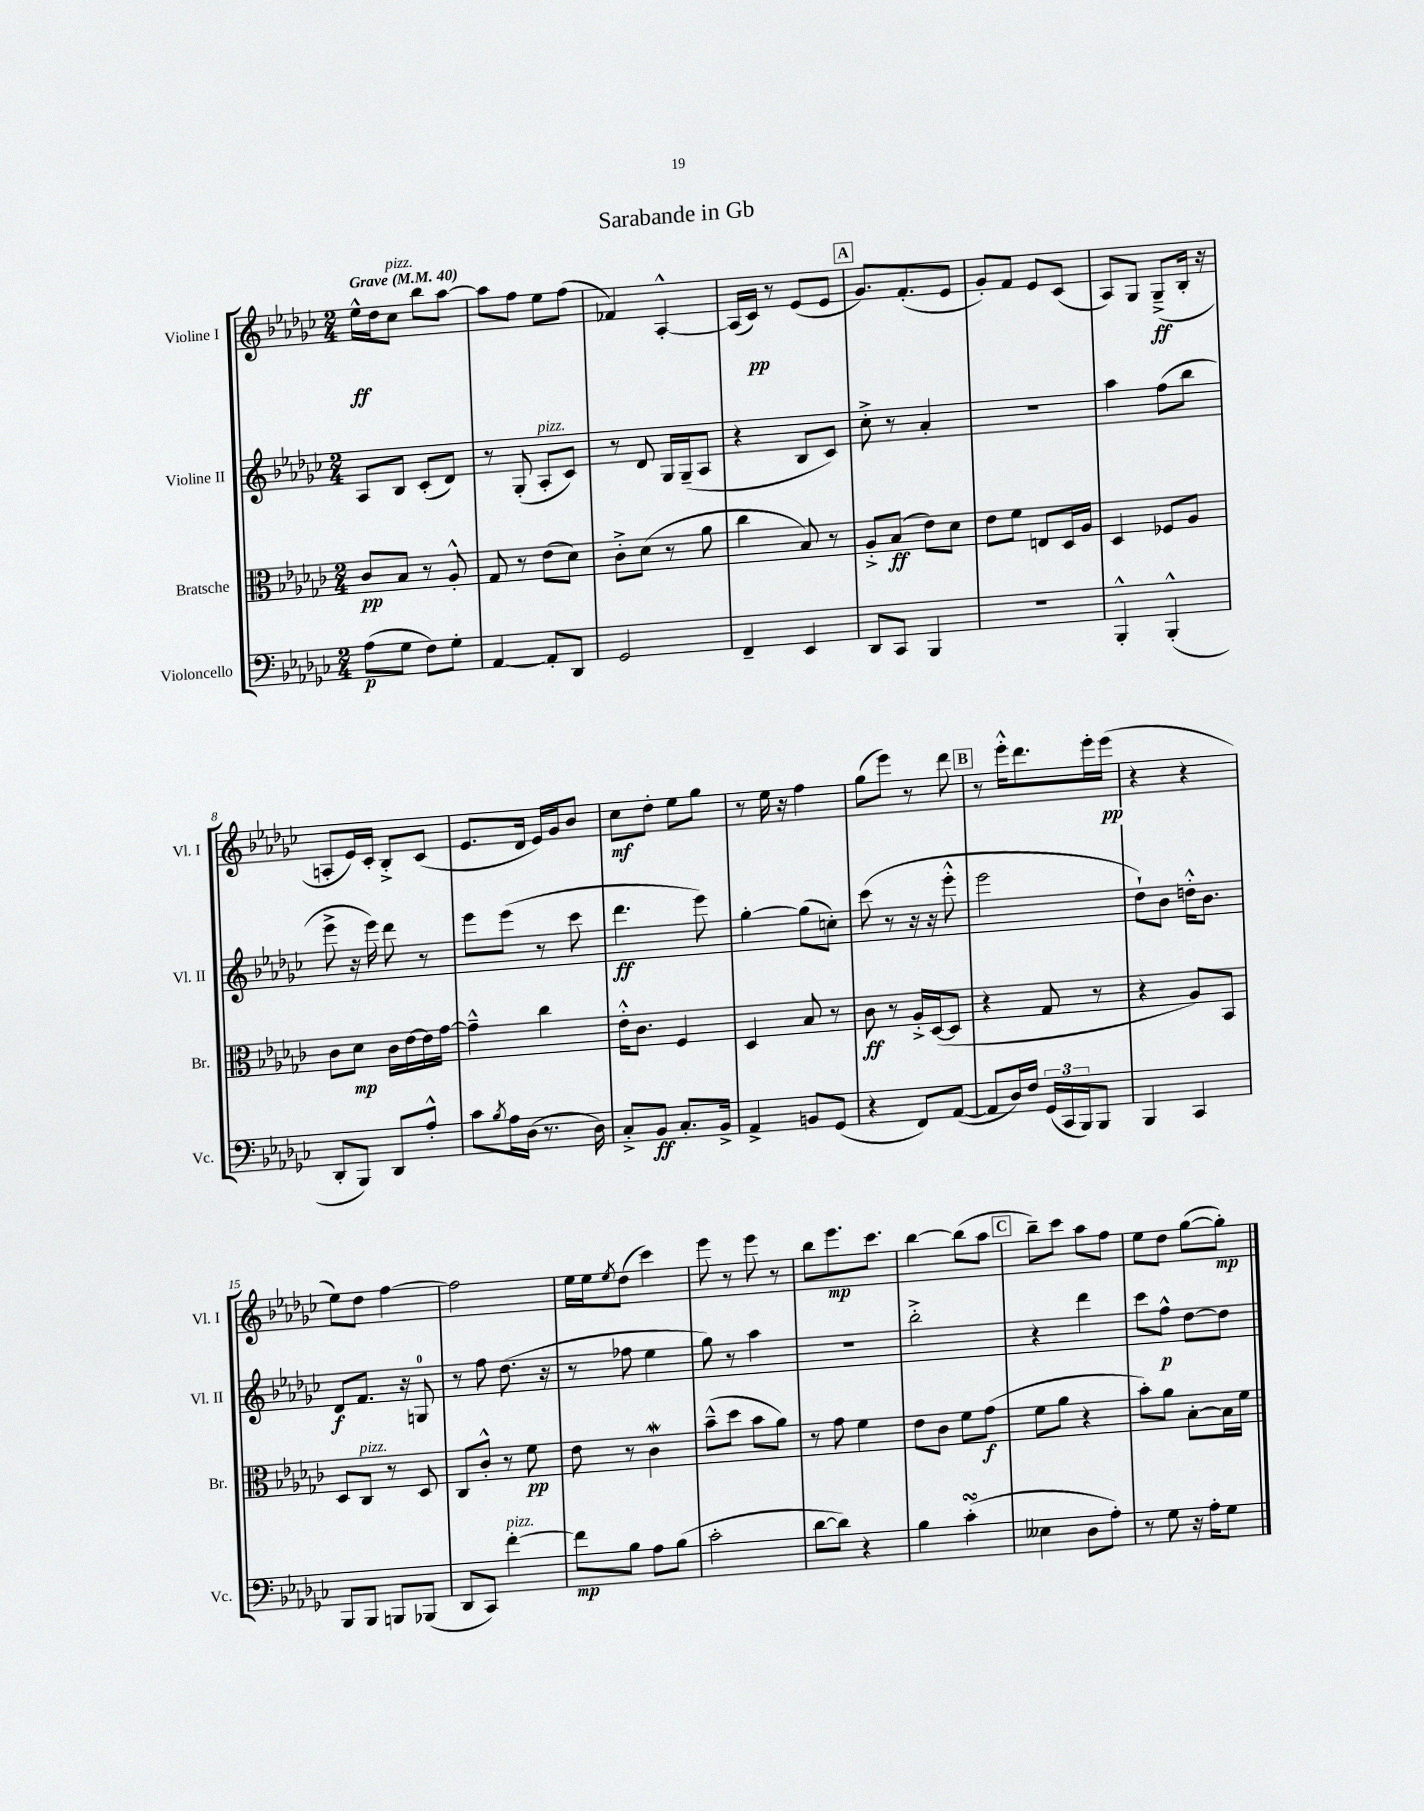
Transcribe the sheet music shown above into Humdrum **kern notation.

**kern	**kern	**kern	**kern
*staff4	*staff3	*staff2	*staff1
*clefF4	*clefC3	*clefG2	*clefG2
*k[b-e-a-d-g-c-]	*k[b-e-a-d-g-c-]	*k[b-e-a-d-g-c-]	*k[b-e-a-d-g-c-]
*M2/4	*M2/4	*M2/4	*M2/4
*MM40	*MM40	*MM40	*MM40
(8A-	8c-	8A-	16ee-^^
.	.	.	16dd-
8G-	8B-	8B-	8cc-
8F)	8r	(8c-'	8bb-
8G-'	8A-'^^	8d-)	[8aa-
=	=	=	=
[4AA-	8G-	8r	8aa-]
.	8r	(8G-'	8ff
8AA-']	(8e-	8A-'	8ee-
8DD-	8d-)	8c-)	(8ff
=	=	=	=
2GG-	8c-'^	8r	4f-)
.	(8d-	8d-	.
.	8r	16G-	[4A-'^^
.	.	(16G-~	.
.	8a-	8A-	.
=	=	=	=
4FF~	4cc-	4r	(16A-]
.	.	.	16c-)
.	.	.	8r
4EE-	8B-)	8B-	(8e-
.	8r	8c-)	8e-
=	=	=	=
8DD-	8A-'^	8cc-'^	8.g-)
8CC-	(8B-	8r	.
.	.	.	(8.f'
4BBB-	8e-)	4a-'	.
.	8d-	.	8e-
=	=	=	=
2r	8e-	2r	8g-')
.	8f	.	8f
.	8E	.	8e-
.	16D-	.	(8c-
.	16A-	.	.
=	=	=	=
4BBB-'^^	4D-	4aa-	8A-)
.	.	.	8G-
(4BBB-'^^	8F-	(8ff	(8G-~^
.	8A-	8bb-	16B-'
.	.	.	16r
=	=	=	=
8DD-'	8c-	8eee-^	8A'
8BBB-)	8d-	16r	16e-)
.	.	16eee-)	16c-'
8DD-	16c-	8ddd-	8B-'^
.	[16e-	.	.
8A-'^^	16e-]	8r	(8c-
.	[16g-	.	.
=	=	=	=
8c-	4g-~^^]	8eee-	8.e-
8qB-	.	.	.
16A-	.	(8eee-	.
(16D-	.	.	16d-
8.r	4cc-	8r	16e-)
.	.	.	16g-
.	.	8ccc-	8b-
16D-)	.	.	.
=	=	=	=
8C-'^	16e-'^^	4.ddd-	8cc-
.	8.c-	.	.
8BB-	.	.	8dd-'
8.C-'	4F	.	8ee-
.	.	8eee-)	8gg-
16BB-^	.	.	.
=	=	=	=
4AA-^	4D-	[4gg-'	8r
.	.	.	16ee-
.	.	.	16r
8BB	8B-	(8gg-]	4ff
(8GG-	8r	8cc')	.
=	=	=	=
4r	8c-	(8ccc-	(8gg-
.	8r	8r	8eee-)
8FF)	16A-'^	16r	8r
.	([16D-	16r	.
([8AA-	8D-]	8eee-'^^	8ddd-
=	=	=	=
8AA-]	4r	2eee-	8r
16D-)	.	.	16eee-'^^
16F	.	.	8.ddd-
(24GG-	8G-	.	.
24CC-	.	.	.
24BBB-)	.	.	.
8BBB-	8r	.	16eee-'
.	.	.	(16eee-
=	=	=	=
4BBB-	4r	8dd-`)	4r
.	.	8b-	.
4CC-	8A-)	16dd'^^	4r
.	.	8.b-	.
.	8BB-	.	.
=	=	=	=
8BBB-	8D-	8d-	8ee-)
8BBB-	8C-	8.f	8dd-
8BBB	8r	.	[4ff
.	.	16r	.
(8BBB-	8D-	8G	.
=	=	=	=
8DD-	8C-	8r	2ff]
8CC-)	8c-'^^	8ff	.
[4f'	8r	(8.dd-	.
.	8f	.	.
.	.	16r	.
=	=	=	=
8f]	8e-	8r	16ee-
.	.	.	16ee-
.	.	.	8qee-
8B-	8r	8ff-	(8dd-
8A-	4c-	4ee-	4ccc-)
(8B-	.	.	.
=	=	=	=
2c-'	(8b-~^^	8gg-)	8eee-
.	8dd-	8r	8r
.	8b-	4aa-	8eee-
.	8a-)	.	8r
=	=	=	=
[8d-	8r	2r	8bb-
8d-])	8g-	.	8.eee-
4r	4f	.	.
.	.	.	8.ccc-
=	=	=	=
4B-	8e-	2bb-'^	[4bb-
.	8c-	.	.
(4c-'	8f	.	(8bb-]
.	(8g-	.	8aa-
=	=	=	=
4E--	8f	4r	8bb-~)
.	8a-	.	8ccc-
8D-	4r	4ddd-	8aa-
8A-')	.	.	8ff
=	=	=	=
8r	8b-')	8ccc-	8ee-
8G-	8a-	8ff^^	8dd-
16r	[8B-'	[8dd-	([8gg-
16A-'	.	.	.
8G-	16B-]	8dd-]	8gg-'])
.	16f	.	.
==	==	==	==
*-	*-	*-	*-
